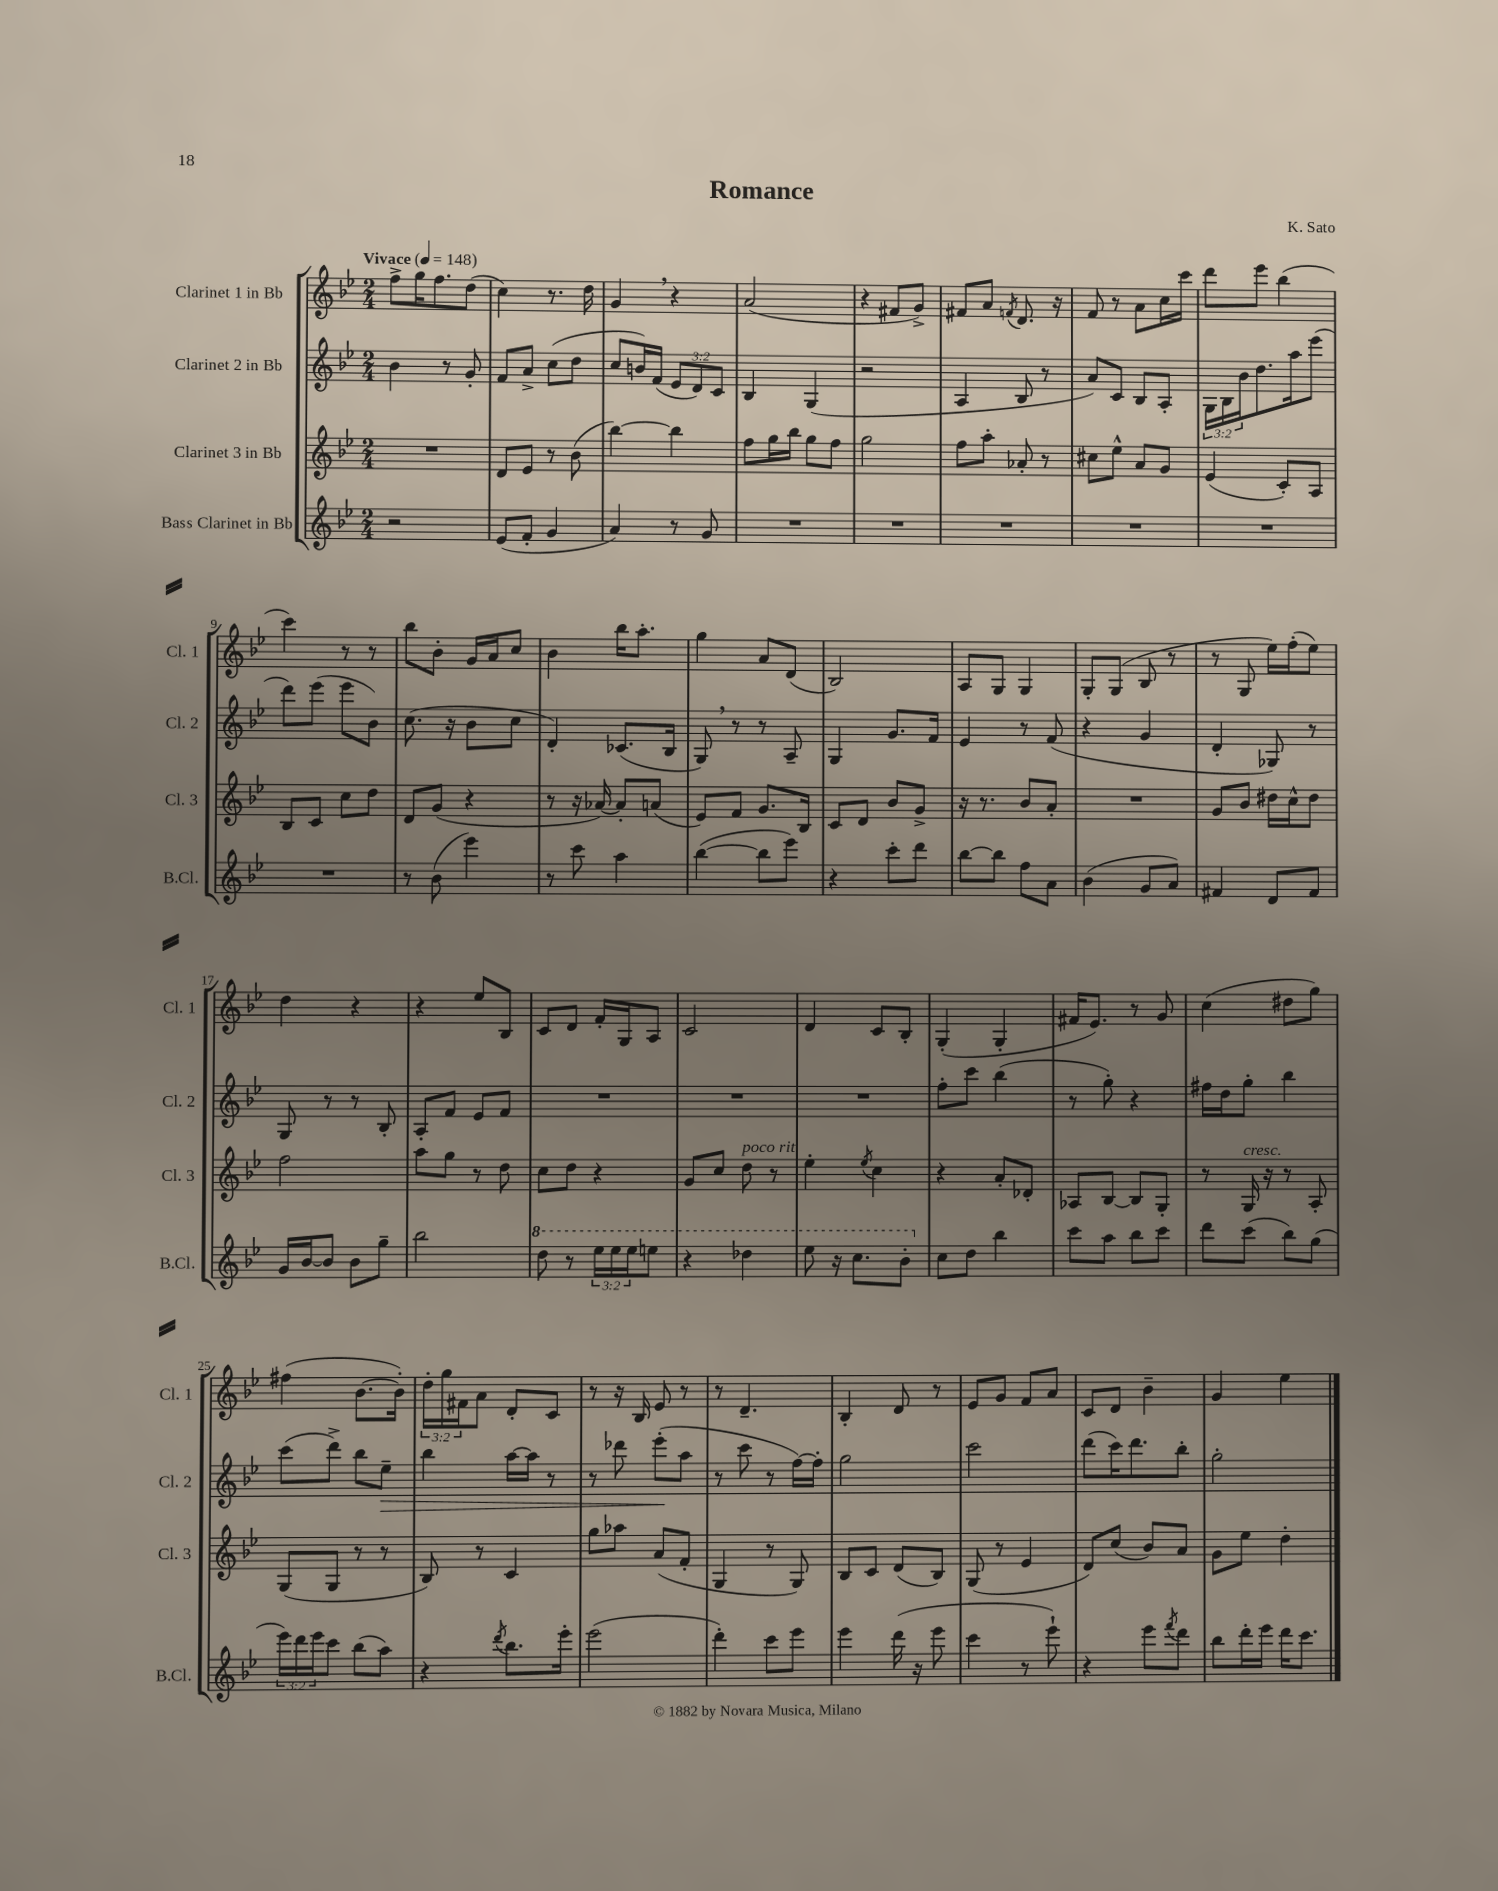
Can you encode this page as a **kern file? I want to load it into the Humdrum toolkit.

**kern	**kern	**kern	**dynam	**kern
*part4	*part3	*part2	*part2	*part1
*staff4	*staff3	*staff2	*staff2	*staff1
*I"Bass Clarinet in Bb	*I"Clarinet 3 in Bb	*I"Clarinet 2 in Bb	*	*I"Clarinet 1 in Bb
*I'B.Cl.	*I'Cl. 3	*I'Cl. 2	*	*I'Cl. 1
*clefG2	*clefG2	*clefG2	*	*clefG2
*k[b-e-]	*k[b-e-]	*k[b-e-]	*	*k[b-e-]
*M2/4	*M2/4	*M2/4	*	*M2/4
*MM148	*MM148	*MM148	*	*MM148
=1	=1	=1	=1	=1
!	!	!	!	!LO:TX:a:B:t=Vivace
2r	2r	4b-\	.	8ff^\L
.	.	.	.	16gg\K
.	.	.	.	8.ff\
.	.	8r	.	.
.	.	8g'/	.	(8dd\J
=2	=2	=2	=2	=2
(8e-/L	8d/L	8f/L	.	4cc\)
8f'/J	8e-/J	8a^/J	.	.
4g/	8r	(8cc\L	.	8.r
.	(8b-\	8dd\J	.	.
.	.	.	.	16dd\
=3	=3	=3	=3	=3
4a/)	[4bb-\)	8cc/L	.	4g,/
.	.	16bn/L)	.	.
.	.	(16f/JJ	.	.
8r	4bb-\]	12e-/L	.	4r
.	.	12d/)	.	.
8g/	.	.	.	.
.	.	12c/J	.	.
=4	=4	=4	=4	=4
2r	8ff\L	4B-/	.	(2a/
.	16gg\L	.	.	.
.	16bb-\JJ	.	.	.
.	8gg\L	(4G/	.	.
.	8ff\J	.	.	.
=5	=5	=5	=5	=5
2r	2gg\	2r	.	4r
.	.	.	.	8f#X/L
.	.	.	.	8g^/J)
=6	=6	=6	=6	=6
2r	8ff\L	4A/	.	8f#X/L
.	8aa'\J	.	.	8a/J
.	.	.	.	8qfn/
.	8a-X'/	8B-/	.	8.d/
.	8r	8r	.	.
.	.	.	.	16r
=7	=7	=7	=7	=7
2r	8cc#X\L	8a/L)	.	8f/
.	8ee-^^\J	8c/J	.	8r
.	8a/L	8B-/L	.	8a\L
.	8g/J	8A'/J	.	16cc\L
.	.	.	.	16ccc\JJ
=8	=8	=8	=8	=8
2r	(4e-/	24G\LL	.	8ddd\L
.	.	24B-\	.	.
.	.	24b-\J	.	.
.	.	8.dd\	.	8eee-\J
.	8c'/L)	.	.	(4bb-\
.	.	16aa\k	.	.
.	8A/J	(8eee-\J	.	.
!!LO:LB:g=z
=9	=9	=9	=9	=9
2r	8B-/L	8ddd\L)	.	4ccc\)
.	8c/J	(8eee-\J	.	.
.	8cc\L	8eee-\L	.	8r
.	8dd\J	8b-\J)	.	8r
=10	=10	=10	=10	=10
8r	8d/L	(8.cc\	.	8bb-\L
(8b-\	(8g/J	.	.	8b-'\J
.	.	16r	.	.
4eee-\)	4r	8b-\L	.	16g/LL
.	.	.	.	16a/J
.	.	8cc\J	.	8cc/J
=11	=11	=11	=11	=11
8r	8r	4d'/)	.	4b-\
8ccc\	16r	.	.	.
.	[16a-X/)	.	.	.
4aa\	8a-'/L]	(8.c-X/L	.	16bb-\KL
.	.	.	.	8.aa'\J
.	(8an/J	.	.	.
.	.	16B-/Jk	.	.
=12	=12	=12	=12	=12
([4bb-\	8e-/L)	8G,/)	.	4gg\
.	8f/J	8r	.	.
8bb-\L]	8.g/L	8r	.	8a/L
8eee-\J)	.	8A~/	.	(8d/J
.	16B-/Jk	.	.	.
=13	=13	=13	=13	=13
4r	8c/L	4G/	.	2B-/)
.	8d/J	.	.	.
8ccc'\L	8b-/L	8.g/L	.	.
8ddd\J	8g^/J	.	.	.
.	.	16f/Jk	.	.
=14	=14	=14	=14	=14
[8bb-\L	16r	4e-/	.	8A/L
.	8.r	.	.	.
8bb-\J]	.	.	.	8G/J
8ff\L	8b-/L	8r	.	4G/
8a\J	8a'/J	(8f/	.	.
=15	=15	=15	=15	=15
(4b-\	2r	4r	.	8G'/L
.	.	.	.	(8G/J
8g/L	.	4g/	.	8B-/
8a/J)	.	.	.	8r
=16	=16	=16	=16	=16
4f#X/	8g/L	4d'/	.	8r
.	8b-/J	.	.	8G/
8d/L	16dd#X\LL	8G-X/)	.	16ee-\LL)
.	16cc^^\J	.	.	(16ff'\J
8f#/J	8dd#\J	8r	.	8ee-\J)
!!LO:LB:g=z
=17	=17	=17	=17	=17
16g/LL	2ff\	8G/	.	4dd\
[16b-/J	.	.	.	.
8b-/J]	.	8r	.	.
8b-\L	.	8r	.	4r
8gg~\J	.	8B-'/	.	.
=18	=18	=18	=18	=18
2bb-\	8aa\L	8A'/L	.	4r
.	8gg\J	8f/J	.	.
.	8r	8e-/L	.	8ee-/L
.	8dd\	8f/J	.	8B-/J
=19	=19	=19	=19	=19
*8va	*	*	*	*
8ddd\	8cc\L	2r	.	8c/L
8r	8dd\J	.	.	8d/J
24eee-\LL	4r	.	.	16f'/LL
24eee-\	.	.	.	.
.	.	.	.	16G/J
24eee-\J	.	.	.	.
8eeen\J	.	.	.	8A/J
=20	=20	=20	=20	=20
4r	8g/L	2r	.	2c/
.	8cc/J	.	.	.
!	!LO:TX:a:i:t=poco rit.	!	!	!
4ddd-X\	8dd\	.	.	.
.	8r	.	.	.
=21	=21	=21	=21	=21
8eee-\	4ee-'\	2r	.	4d/
16r	.	.	.	.
8.ccc\L	.	.	.	.
.	8qee-/	.	.	.
.	4cc\	.	.	8c/L
8bb-'\J	.	.	.	8B-'/J
=22	=22	=22	=22	=22
*X8va	*	*	*	*
8cc\L	4r	8ff'\L	.	(4G'/
8dd\J	.	8ccc\J	.	.
4bb-\	8a'/L	(4bb-\	.	4G'/
.	8d-X'/J	.	.	.
=23	=23	=23	=23	=23
8ccc\L	8A-X/L	8r	.	16f#X/KL
.	.	.	.	8.e-/J)
8aa\J	[8B-/J	8gg'\)	.	.
8bb-\L	8B-/L]	4r	.	8r
8ccc\J	8G'/J	.	.	8g/
=24	=24	=24	=24	=24
8ddd\L	8r	16ff#X\LL	.	(4cc\
.	.	16dd\J	.	.
!	!LO:TX:a:i:t=cresc.	!	!	!
(8ccc\J	16G/	8gg'\J	.	.
.	16r	.	.	.
8bb-\L)	8r	4bb-\	.	8dd#X\L
(8gg\J	8A'/	.	.	8gg\J)
!!LO:LB:g=z
=25	=25	=25	=25	=25
24eee-\LL)	(8G/L	(8ccc\L	.	(4ff#X\
24ddd\	.	.	.	.
24eee-\J	.	.	.	.
8ccc\J	8G/J	8ddd^\J)	.	.
(8bb-\L	8r	8bb-\L	.	[8.b-\L
!	!	!	!LO:HP:b	!
8aa\J)	8r	8ee-~\J	>	.
.	.	.	.	16b-'\Jk])
=26	=26	=26	=26	=26
4r	8B-/)	4bb-\	.	24dd'\LL
.	.	.	.	24gg\
.	.	.	.	24f#X\J
.	8r	.	.	8a\J
8qddd/	.	.	.	.
8.bb-\L	4c/	[16aa\LL	.	8d'/L
.	.	16aa\JJ]	.	.
.	.	8r	.	8c/J
16eee-'\Jk	.	.	.	.
=27	=27	=27	=27	=27
(2eee-\	8gg\L	8r	.	8r
.	8aa-X\J	8ddd-X\	.	16r
.	.	.	.	16B-/
.	(8a/L	(8eee-'\L	.	8e-/
.	8f'/J	8aa\J	]	8r
=28	=28	=28	=28	=28
4ddd'\)	4G/	8r	.	8r
.	.	8ccc\	.	4.d~/
8ccc\L	8r	8r	.	.
8eee-\J	8G/)	[16ff\LL)	.	.
.	.	16ff'\JJ]	.	.
=29	=29	=29	=29	=29
4eee-\	8B-/L	2gg\	.	4B-'/
.	8c/J	.	.	.
(16ddd\	(8d/L	.	.	8d/
16r	.	.	.	.
8eee-\	8B-/J)	.	.	8r
=30	=30	=30	=30	=30
4ccc\	(8G/	2ccc\	.	8e-/L
.	8r	.	.	8g/J
8r	4e-/	.	.	8f/L
8eee-`\)	.	.	.	8a/J
=31	=31	=31	=31	=31
4r	8d/L)	(8ddd\L	.	8c/L
.	(8cc/J	16ccc\K)	.	8d/J
.	.	8.ddd\	.	.
8eee-\L	8b-/L)	.	.	4b-~\
8qfff/	.	.	.	.
8ddd\J	8a/J	8bb-'\J	.	.
=32	=32	=32	=32	=32
8bb-\L	8g\L	2gg'\	.	4g/
16ddd'\L	8ee-\J	.	.	.
16eee-\JJ	.	.	.	.
16ddd\KL	4dd'\	.	.	4ee-\
8.ccc\J	.	.	.	.
==	==	==	==	==
*-	*-	*-	*-	*-
